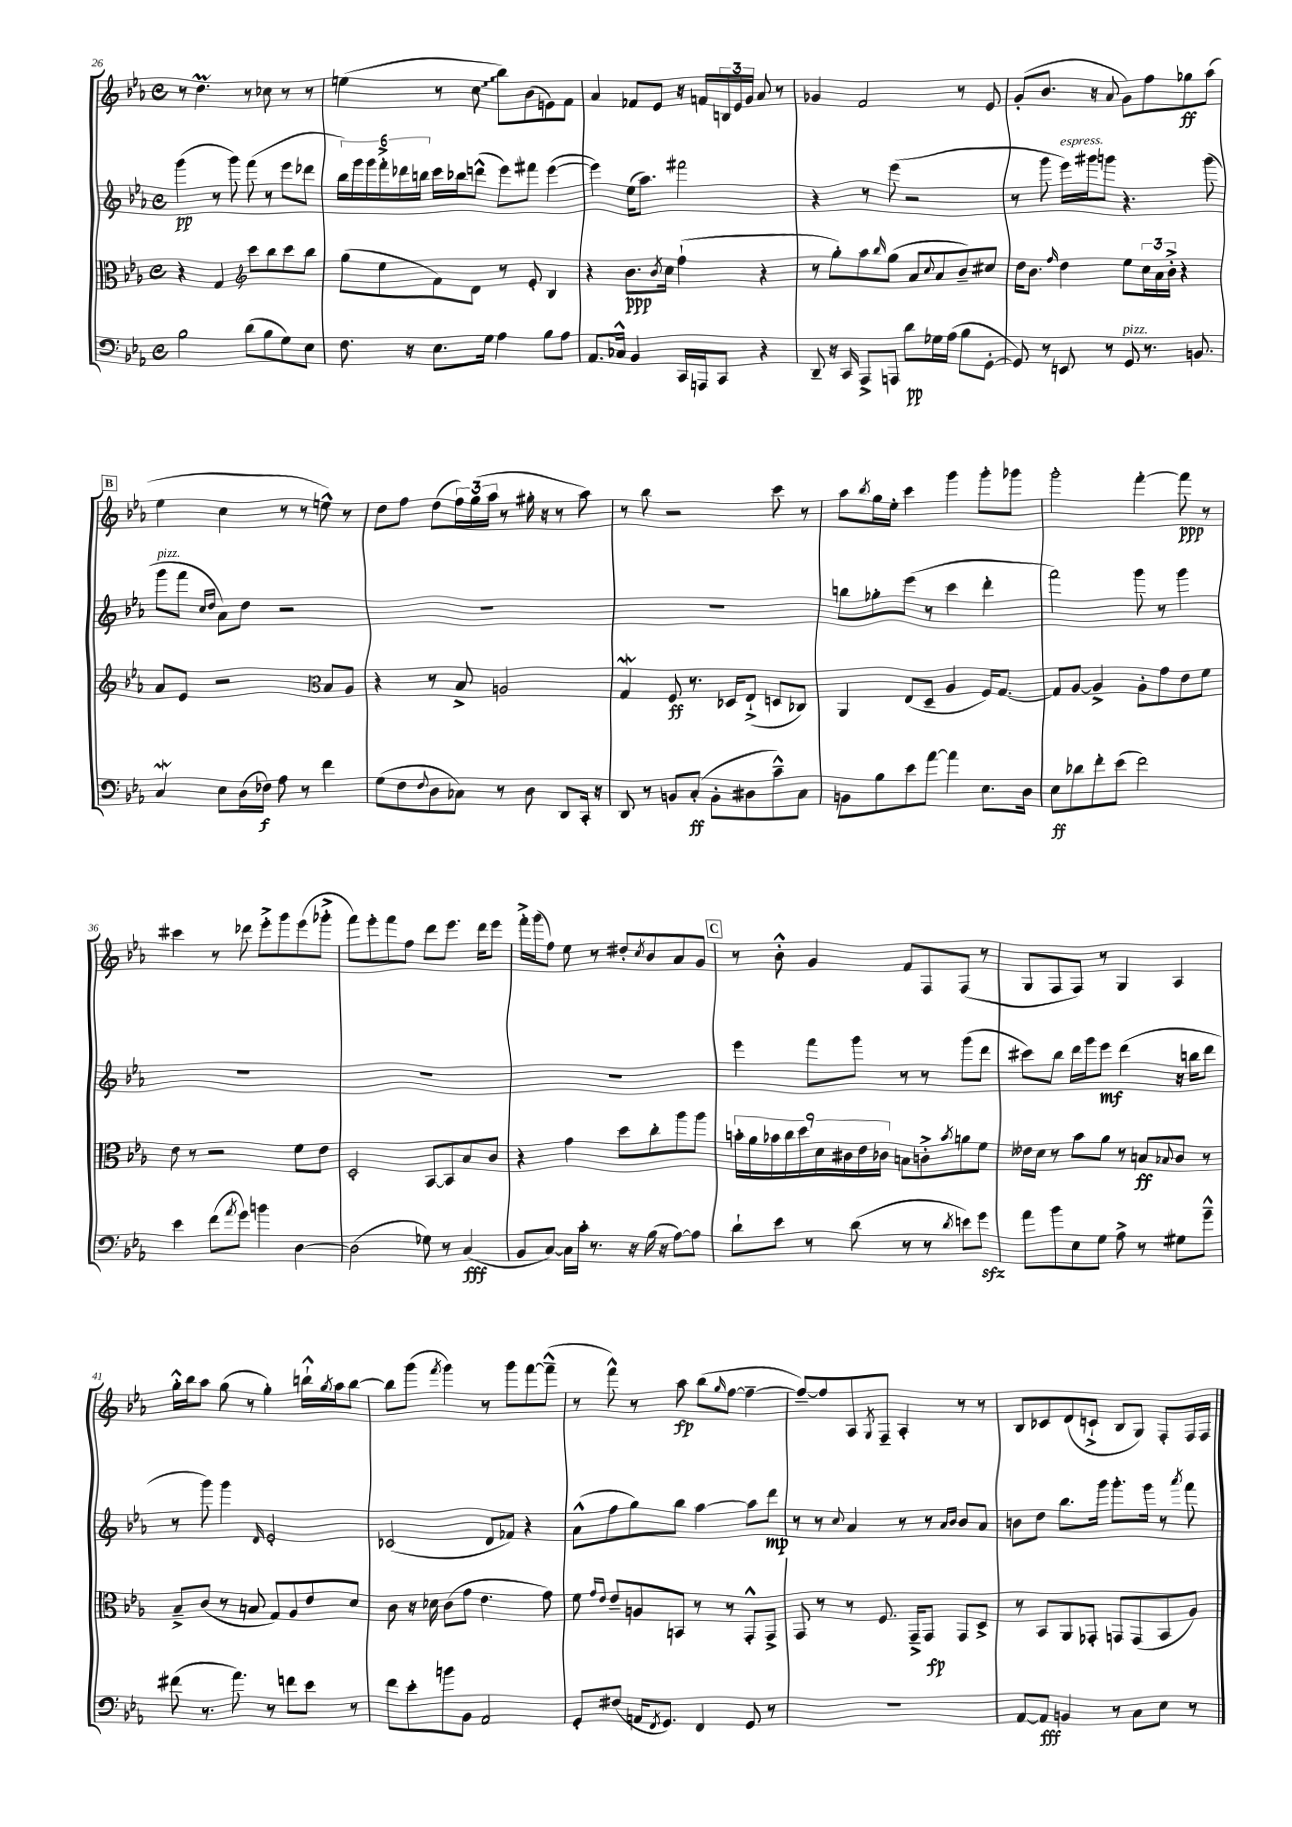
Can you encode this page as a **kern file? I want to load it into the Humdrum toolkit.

**kern	**kern	**kern	**kern
*staff4	*staff3	*staff2	*staff1
*clefF4	*clefC3	*clefG2	*clefG2
*k[b-e-a-]	*k[b-e-a-]	*k[b-e-a-]	*k[b-e-a-]
*M4/4	*M4/4	*M4/4	*M4/4
*met(c)	*met(c)	*met(c)	*met(c)
2B-	4r	(4ggg	8r
.	.	.	4.dd
.	4G	8r	.
.	.	8ggg)	.
*	*clefG2	*	*
(8d	8ccc	(8fff	8r
8B-	8bb-	8r	8cc-
8G)	8ccc	8eee-	8r
8E-	8bb-	8ddd-	8r
=	=	=	=
8.F	(8gg	24bb-)	(4ee
.	.	24ggg	.
.	.	24ggg	.
.	8ee-	24fff'^	.
.	.	24ddd-	.
16r	.	.	.
.	.	24bb	.
8.E-	8f)	16ccc	8r
.	.	16bb-	.
.	8d	(8ddd^^	8cc
16G	.	.	.
4A-	8r	8eee-)	8bb-)
.	8e-'	8fff#	(8b-
8B-	4B-	([4eee-	8e)
8A-	.	.	8f
=	=	=	=
8.AA-	4r	4eee-])	4a-
16C-^^	.	.	.
4BB-	8.b-	(16ee-	8f-
.	.	8.aa-)	.
.	.	.	8e-
.	8qb-	.	.
.	16cc	.	.
16CC	(4ff`	2fff#	16r
16AAA	.	.	16f
8CC	.	.	24B
.	.	.	24e-
.	.	.	24g
4r	4r	.	8a-
.	.	.	8r
=	=	=	=
8DD~	8r	4r	4g-
16r	8gg')	.	.
16CC	.	.	.
8AAA-^	8aa-	8r	2f
.	16qqbb-	.	.
8AAA	(8gg	(8eee-	.
8d	8a-	2r	.
.	8qqcc	.	.
16G-	8a-	.	.
(16A-	.	.	.
8B-	8b-~)	.	8r
[8GG'	8cc#	.	8e-
=	=	=	=
8GG])	16dd	8r	(8g'
.	8.b-	.	.
8r	.	8ggg	8.b-
.	16qqff	.	.
8EE	4dd	16eee-)	.
.	.	16ggg#	16r
8r	.	8ggg	8a-
8GG	8ee-	4.r	8g)
8.r	24cc	.	8ff
.	24a-	.	.
.	24b-'^	.	.
.	4r	.	8gg-
8.BB	.	.	.
.	.	(8ggg	(8aa-
=	=	=	=
4C	8a-	8ggg	4ee-
.	8e-	8fff	.
.	.	16qqcc	.
.	.	16qqdd	.
8E-	2r	8a-)	4cc
(16D	.	8dd	.
16F-)	.	.	.
8A-	.	2r	8r
8r	.	.	8r
*	*clefC3	*	*
4f	8B-	.	8ee^^)
.	8A-	.	8r
=	=	=	=
(8G	4r	1r	8dd
8F	.	.	8ff
8qqF	.	.	.
8D	8r	.	(8dd
8C-)	8B-^	.	24ff)
.	.	.	(24gg
.	.	.	24aa-
8r	2A	.	8r
8D	.	.	16gg#'
.	.	.	16r
8DD	.	.	8r
16CC'	.	.	8aa-)
16r	.	.	.
=	=	=	=
8DD	4G	1r	8r
8r	.	.	8bb-
8BB	8F	.	2r
(8C'	8.r	.	.
8BB'	.	.	.
.	16D-	.	.
8D#	(8E-`^	.	.
8c~^^)	8D	.	8ccc
8C	8C-)	.	8r
=	=	=	=
8BB	4AA-	8bb	8aa-
.	.	.	8qbb-
8B-	.	8gg-'	16gg
.	.	.	16ee-'
8e-	(8E-	(8eee-	4ccc
[8a-	8D~	8r	.
4a-]	4A-	4ccc	4ggg
8.E-	16F)	4ddd'	8ggg'
.	[8.G	.	.
.	.	.	8ggg-
16D	.	.	.
=	=	=	=
8E-	8G]	2fff)	2ggg'
8d-	[8A-	.	.
8f'	4A-^]	.	.
(8e-	.	.	.
2f)	8A-'	8ggg	[4fff'
.	8g	8r	.
.	8e-	4ggg	8fff]
.	8f	.	8r
=	=	=	=
4e-	8e-	1r	4ccc#
.	8r	.	.
(8f	2r	.	8r
8qa-	.	.	.
8g)	.	.	8ddd-
4b	.	.	8eee-'^
.	.	.	8ggg
[4D	8f	.	(8eee-
.	8e-	.	8ggg-'^
=	=	=	=
(2D]	2D'	1r	8fff)
.	.	.	8eee-'
.	.	.	8fff
.	.	.	8ff
8G-)	[8BB-	.	8ddd
8r	8BB-]	.	8.eee-
(4C	8B-	.	.
.	.	.	16ddd
.	8c	.	8eee-
=	=	=	=
8BB-	4r	1r	16fff'^
.	.	.	(16ggg
[8C)	.	.	8ff)
16C]	4g	.	8ee-
16c'	.	.	.
8.r	.	.	8r
.	8dd	.	8dd#'
16r	.	.	.
.	.	.	8qcc
(16B-	8cc'	.	8b-
16r	.	.	.
[8A-)	8aa-	.	8a-
8A-]	8aa-	.	8g
=	=	=	=
8d`	18b'	4eee-	8r
.	18a-	.	.
.	18b-	.	.
8e-	.	.	8b-'^^
.	18cc	.	.
.	18dd	.	.
8r	.	8fff	4g
.	18d	.	.
.	18c#	.	.
(8d	.	8ggg	.
.	18e-	.	.
.	18c-	.	.
8r	8B	8r	8f
8r	8c'^	8r	8F
8qd	8qb-	.	.
8e)	8a	(8ggg	(8F
8g	8f	8ddd	8r
=	=	=	=
8a-	16e--	8ccc#)	8G
.	16d	.	.
8b-	8r	8bb-	8F
8E-	8b-	16ddd	8F)
.	.	16ggg	.
8G	8a-	8eee-	8r
8A-^	8r	(4ddd	4G
8r	8B	.	.
.	8qqB-	.	.
8G#	8c	16r	4A-
.	.	16bb	.
8g~^^	8r	8ddd	.
=	=	=	=
(8f#	8B-~^	8r	16gg'^^
.	.	.	16bb-
8.r	(8c	8ggg)	8aa-
.	8r	4ggg	(8gg
8.a-)	.	.	.
.	8B	.	8r
.	.	16qqd	.
8r	8G)	2e-'	4gg')
8f	8A-	.	.
8e-	8e-	.	16bb`^^
.	.	.	8qgg
.	.	.	16aa-
8r	8d	.	[8bb
=	=	=	=
8f	8c	(2c-	8bb]
8e-'	16r	.	(8ggg
.	16d-	.	.
.	.	.	8qfff
8b	(8c	.	4ggg)
8BB-	8g	.	.
2AA-	4.e-	8d	8r
.	.	8f-)	8ggg
.	.	4r	[8fff
.	8g)	.	(8fff~^^]
=	=	=	=
8GG'	8f	(8a-^^	8r
.	16qqg	.	.
.	16qqe-	.	.
(8F#	8e-~	8ff	8fff^^)
16AA	8A	8gg)	8r
8qFF	.	.	.
8.GG)	.	.	.
.	8BB	8bb-	8aa-
4FF	8r	[4aa-	(8bb-
.	.	.	16qqgg
.	8r	.	[8ff
8GG	8GG'^^	8aa-]	4ff~_
8r	8GG^	8ddd	.
=	=	=	=
1r	8GG	8r	8ff~_)
.	8r	8r	8ff]
.	.	8qqcc	.
.	8r	4a-	8A-
.	.	.	8qG
.	8.F	.	8F~
.	.	8r	4A-'
.	16GG~^	.	.
.	8GG	8r	.
.	.	16qqa-	.
.	.	16qqb-	.
.	8GG	8b-	8r
.	8D^	8a-	8r
=	=	=	=
[8AA-	8r	8b	8B-
8AA-]	8BB-	8dd	8c-
4BB	8AA-	8.bb-	(8d
.	8GG-'	.	8c`^
.	.	16ggg	.
8r	8GG	8.ggg'	8B-
8C	(8GG	.	8G)
.	.	16ggg	.
8E-	8BB-	8r	8F'
.	.	8qaaa-	.
8r	8A-)	8fff	16F
.	.	.	16F
==	==	==	==
*-	*-	*-	*-
